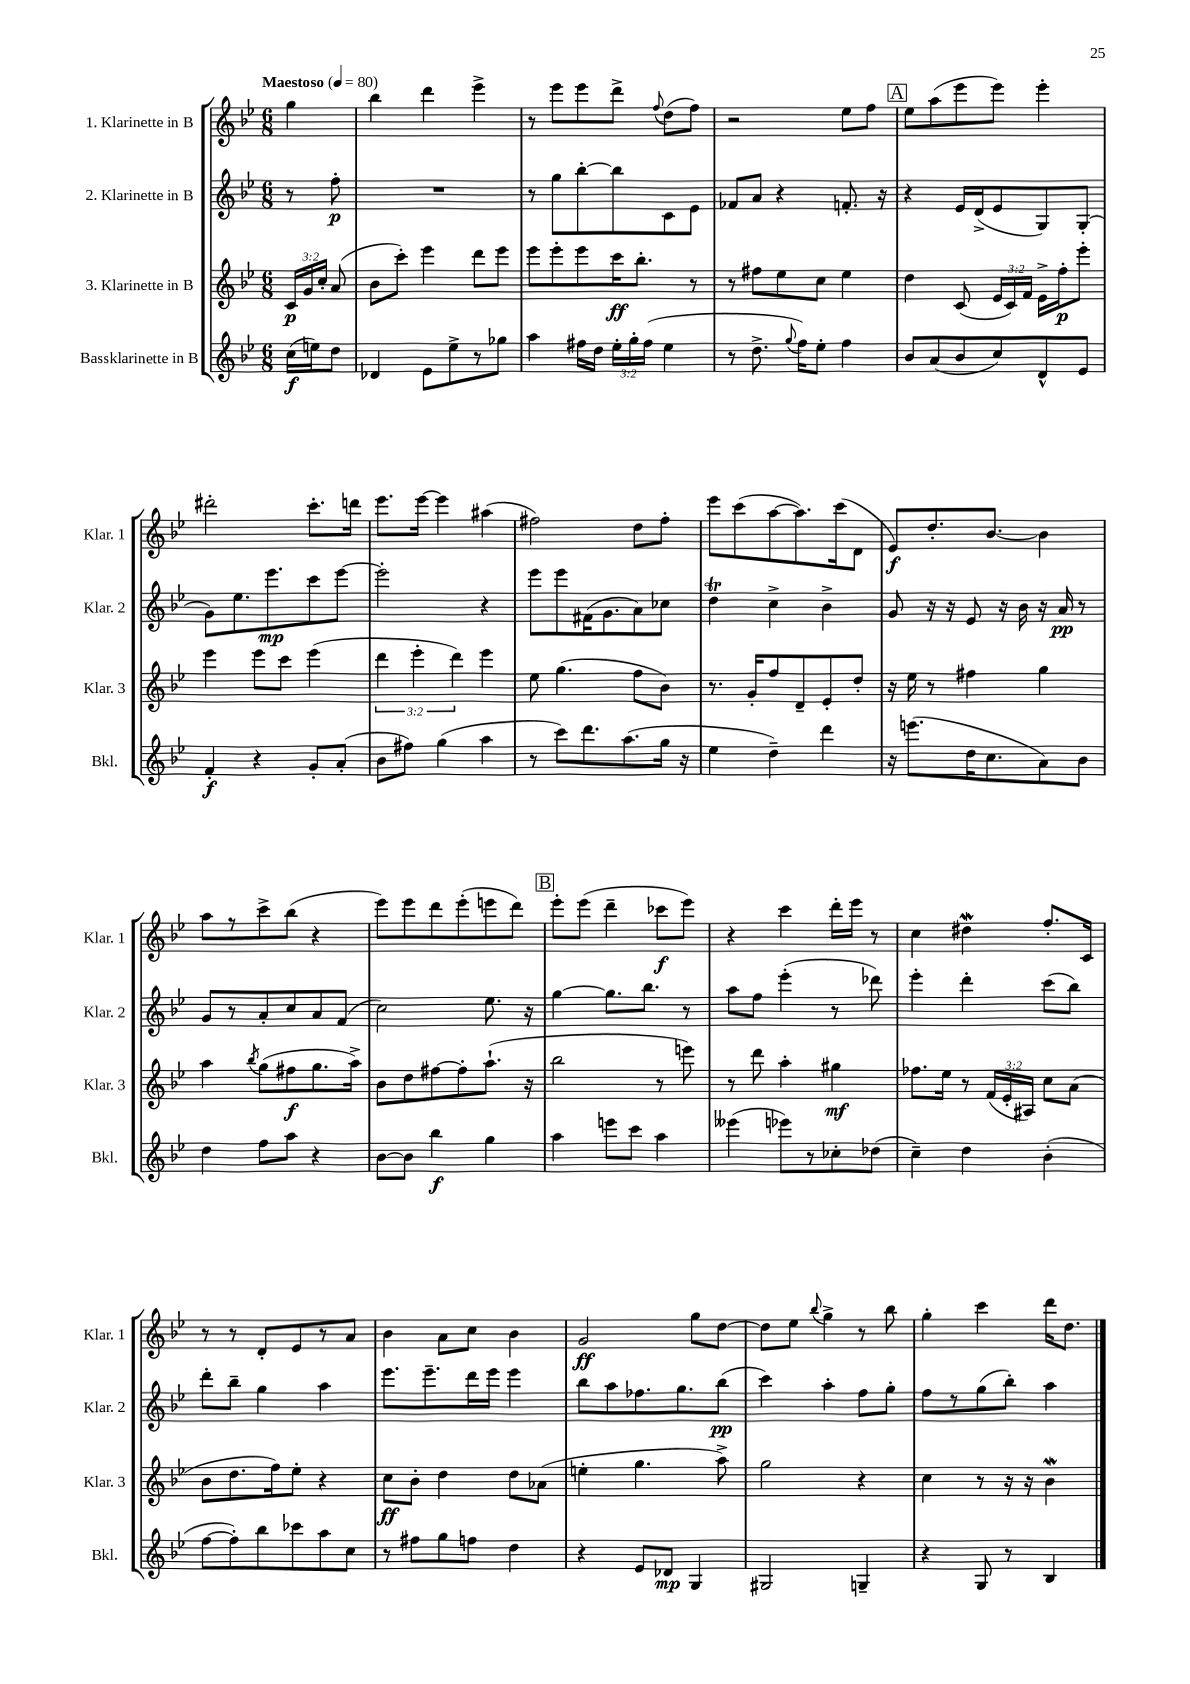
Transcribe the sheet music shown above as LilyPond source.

<<
\new StaffGroup <<
\new Staff = "s0" \with { instrumentName = "1. Klarinette in B" shortInstrumentName = "Klar. 1" } {
    \clef treble \key bes \major \numericTimeSignature \time 6/8 \partial 4 \tempo "Maestoso" 4 = 80
    \autoBeamOff g''4 |
    bes''4 d'''4 ees'''4-> |
    r8 ees'''8[ ees'''8 d'''8]-> \appoggiatura { f''8 } d''8[( f''8]) |
    r2 ees''8[ f''8] |
    \mark \markup { \box "A" } ees''8[ a''8( ees'''8 ees'''8]) ees'''4-. |
    dis'''2-. c'''8.[-. d'''16] |
    ees'''8.[ ees'''16]~ ees'''4 ais''4( |
    fis''2) d''8[ fis''8]-. |
    ees'''8[ c'''8( a''8~ a''8.) c'''16( d'8] |
    ees'8[\f) d''8.-. bes'8.]~ bes'4 |
    a''8[ r8 c'''8-> bes''8]( r4 |
    ees'''8[) ees'''8 d'''8 ees'''8-.( e'''8 d'''8]) |
    \mark \markup { \box "B" } ees'''8[-. ees'''8]( d'''4-- ces'''8[\f ees'''8]) |
    r4 c'''4 d'''16[-. ees'''16] r8 |
    c''4 dis''4\mordent f''8.[-. c'16] |
    r8 r8 d'8[-. ees'8 r8 a'8] |
    bes'4 a'8[ c''8] bes'4 |
    g'2\ff g''8[ d''8]~ |
    d''8[ ees''8] \appoggiatura { bes''8 } g''4-> r8 bes''8 |
    g''4-. c'''4 d'''16[ d''8.] \bar "|." |
}
\new Staff = "s1" \with { instrumentName = "2. Klarinette in B" shortInstrumentName = "Klar. 2" } {
    \clef treble \key bes \major \numericTimeSignature \time 6/8 \partial 4
    \autoBeamOff r8 f''8-.\p |
    R2. |
    r8 g''8[ bes''8~-. bes''8 c'8 ees'8] |
    fes'8[ a'8] r4 f'8.-. r16 |
    \mark \markup { \box "A" } r4 ees'16[ d'16->( ees'8 g8) g8]-.( |
    g'8[) ees''8. ees'''8.\mp c'''8 ees'''8]~ |
    ees'''2-. r4 |
    ees'''8[ ees'''8 fis'16( g'8. a'8) ces''8] |
    d''4\trill c''4-> bes'4-> |
    g'8 r16 r16 ees'8 r16 bes'16 r16 a'16\pp r8 |
    g'8[ r8 a'8-. c''8 a'8 f'8]( |
    c''2) ees''8. r16 |
    \mark \markup { \box "B" } g''4~ g''8.[ bes''8.] r8 |
    a''8[ f''8] ees'''4-.( r8 des'''8) |
    ees'''4-. d'''4-. c'''8[( bes''8]) |
    d'''8[-. bes''8]-- g''4 a''4 |
    ees'''8.[ ees'''8.-- d'''16 ees'''16] ees'''4 |
    bes''8[ a''8 fes''8. g''8. bes''8]\pp( |
    c'''4) a''4-. f''8[ g''8]-. |
    f''8[ r8 g''8( bes''8]-.) a''4 \bar "|." |
}
\new Staff = "s2" \with { instrumentName = "3. Klarinette in B" shortInstrumentName = "Klar. 3" } {
    \clef treble \key bes \major \numericTimeSignature \time 6/8 \override Staff.TupletNumber.text = #tuplet-number::calc-fraction-text \partial 4
    \autoBeamOff \tuplet 3/2 { c'16[\p g'16 c''16]-. } a'8( |
    bes'8[ c'''8]-.) ees'''4 d'''8[ ees'''8] |
    ees'''8[ ees'''8-. ees'''8 c'''16\ff bes''8.]-. r8 |
    r8 fis''8[ ees''8 c''8] ees''4 |
    \mark \markup { \box "A" } d''4 c'8( \tuplet 3/2 { ees'16[ c'16) f'16] } ees'16[-> f''16-.\p ees'''8]-. |
    ees'''4 ees'''8[ c'''8] ees'''4( |
    \tuplet 3/2 { d'''4 ees'''4-. d'''4) } ees'''4 |
    ees''8 g''4.( f''8[ bes'8]) |
    r8. g'16[-. f''8 d'8-- ees'8-. d''8]-. |
    r16 ees''16 r8 fis''4 g''4 |
    a''4 \acciaccatura { bes''8 } g''8[( fis''8\f g''8. a''16]->) |
    bes'8[ d''8 fis''8~ fis''8-. a''8.]-!( r16 |
    \mark \markup { \box "B" } bes''2 r8 e'''8) |
    r8 d'''8 a''4-. gis''4\mf |
    fes''8.[ ees''16] r8 \tuplet 3/2 { f'16[( ees'16-. ais16]) } c''8[ a'8]( |
    bes'8[ d''8. f''16) ees''8]-. r4 |
    c''8[\ff bes'8]-. d''4 d''8[ aes'8]( |
    e''4-. g''4. a''8->) |
    g''2 r4 |
    c''4 r8 r16 r16 bes'4\mordent \bar "|." |
}
\new Staff = "s3" \with { instrumentName = "Bassklarinette in B" shortInstrumentName = "Bkl." } {
    \clef treble \key bes \major \numericTimeSignature \time 6/8 \override Staff.TupletNumber.text = #tuplet-number::calc-fraction-text \partial 4
    \autoBeamOff c''16[\f( e''16) d''8] |
    des'4 ees'8[ ees''8-> r8 ges''8] |
    a''4 fis''16[ d''16] \tuplet 3/2 { ees''16[-. g''16-. fis''16]( } ees''4 |
    r8 d''8.-> \appoggiatura { g''8 } f''16[) ees''8]-. f''4 |
    \mark \markup { \box "A" } bes'8[ a'8( bes'8 c''8) d'8-^ ees'8] |
    f'4-.\f r4 g'8[-. a'8]-.( |
    bes'8[ fis''8]) g''4( a''4 |
    r8 c'''8[) d'''8. a''8.( g''16] r16 |
    ees''4 d''4--) d'''4 |
    r16 e'''8.[( d''16 c''8. a'8) bes'8] |
    d''4 f''8[ a''8] r4 |
    bes'8[~ bes'8] bes''4\f g''4 |
    \mark \markup { \box "B" } a''4 e'''8[ c'''8] a''4 |
    eeses'''4( ees'''8[) r8 ces''8-. des''8]( |
    c''4--) d''4 bes'4-.( |
    f''8[~ f''8-.) bes''8 ces'''8 a''8 c''8] |
    r8 fis''8[ g''8 f''8] d''4 |
    r4 ees'8[ des'8]\mp g4 |
    gis2 g4-- |
    r4 g8 r8 bes4 \bar "|." |
}
>>
>>
\layout { \context { \Score \remove "Bar_number_engraver" } }
